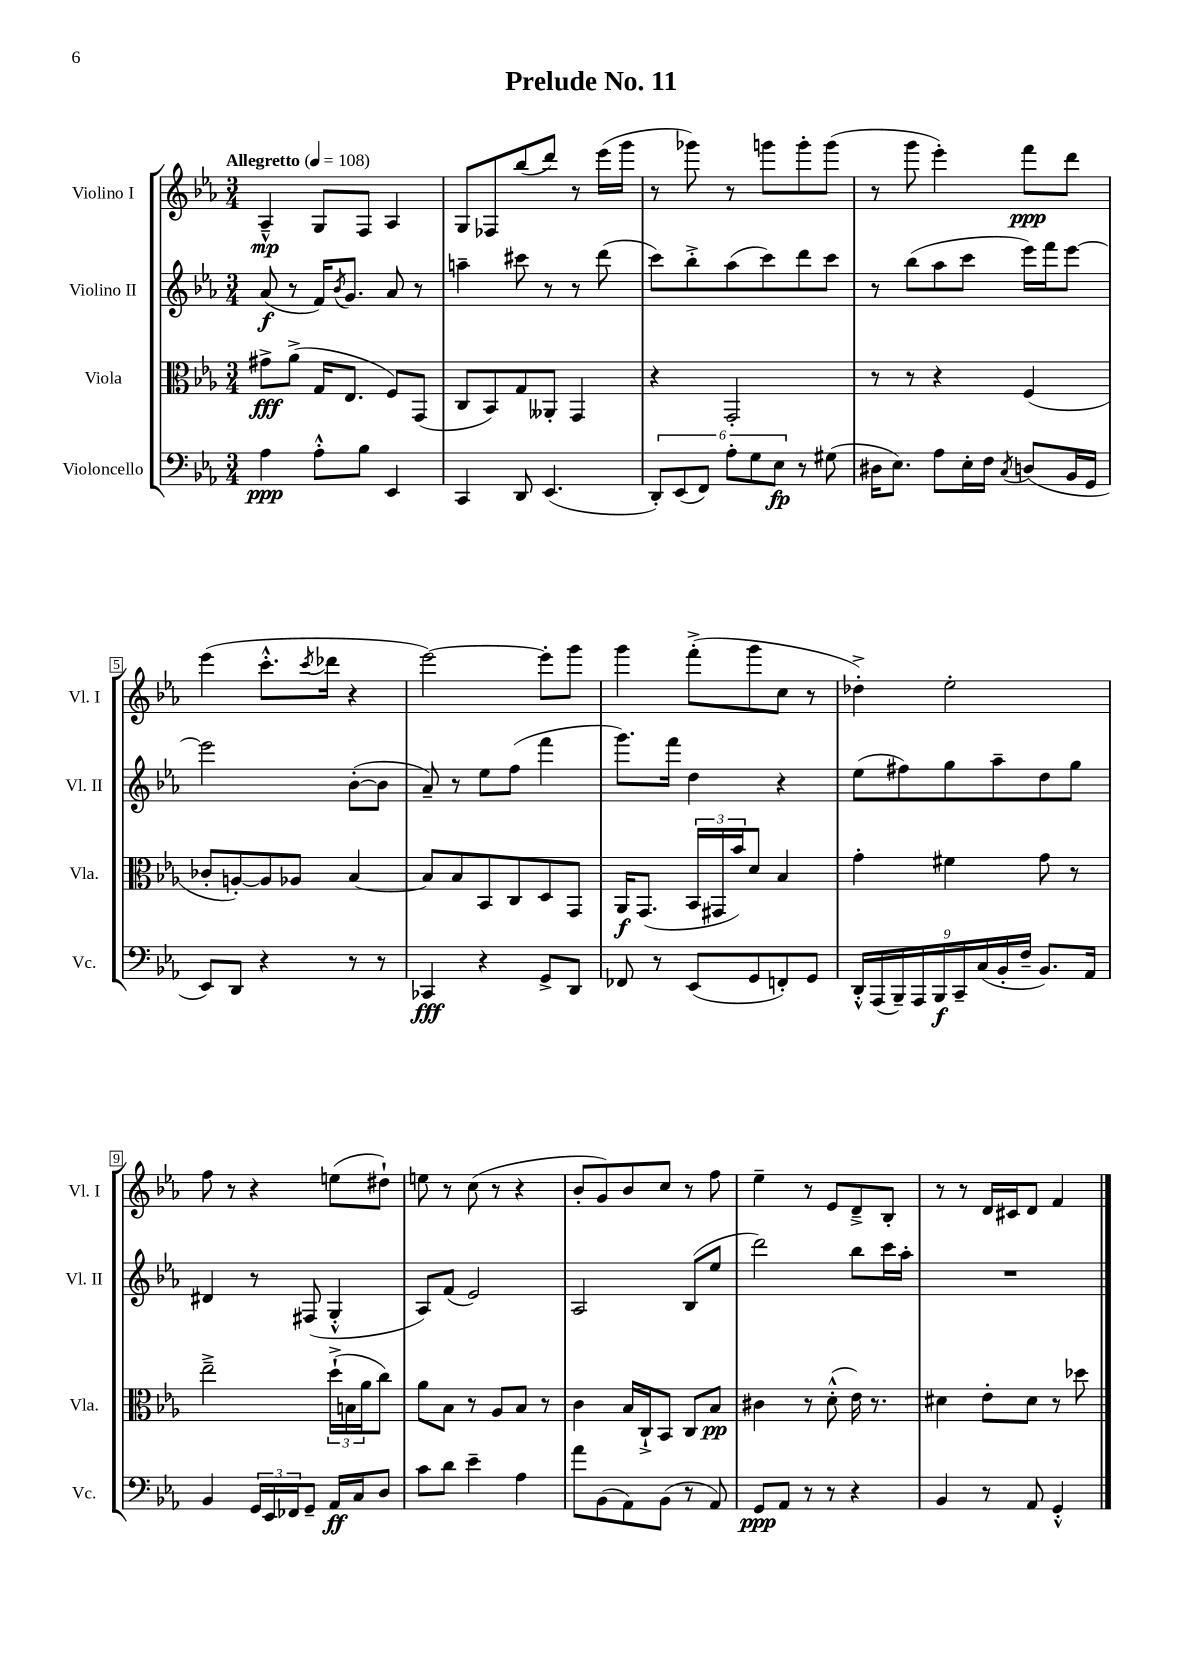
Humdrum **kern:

**kern	**dynam	**kern	**dynam	**kern	**dynam	**kern	**dynam
*part4	*part4	*part3	*part3	*part2	*part2	*part1	*part1
*staff4	*staff4	*staff3	*staff3	*staff2	*staff2	*staff1	*staff1
*I"Violoncello	*	*I"Viola	*	*I"Violino II	*	*I"Violino I	*
*I'Vc.	*	*I'Vla.	*	*I'Vl. II	*	*I'Vl. I	*
*clefF4	*	*clefC3	*	*clefG2	*	*clefG2	*
*k[b-e-a-]	*	*k[b-e-a-]	*	*k[b-e-a-]	*	*k[b-e-a-]	*
*M3/4	*	*M3/4	*	*M3/4	*	*M3/4	*
*MM108	*	*MM108	*	*MM108	*	*MM108	*
=1	=1	=1	=1	=1	=1	=1	=1
!	!	!	!	!	!	!LO:TX:a:B:t=Allegretto	!
4A-\	ppp	8g#X^\L	fff	(8a-/	f	4A-~^^/	mp
.	.	(8a-^\J	.	8r	.	.	.
8A-'^^\L	.	16G/KL	.	16f/KL)	.	8G/L	.
.	.	.	.	8qb-/	.	.	.
.	.	8.E-/J	.	8.g/J	.	.	.
8B-\J	.	.	.	.	.	8F/J	.
4EE-/	.	8F/L)	.	8a-/	.	4A-/	.
.	.	(8GG/J	.	8r	.	.	.
=2	=2	=2	=2	=2	=2	=2	=2
4CC/	.	8C/L	.	4aan~\	.	8G/L	.
.	.	8BB-/)	.	.	.	8F-X/	.
8DD/	.	8G/	.	8ccc#X\	.	(8bb-/	.
(4.EE-/	.	8AA--X'/J	.	8r	.	8ddd/J)	.
.	.	4GG/	.	8r	.	8r	.
.	.	.	.	(8ddd\	.	(16eee-\LL	.
.	.	.	.	.	.	16ggg\JJ	.
=3	=3	=3	=3	=3	=3	=3	=3
12DD'/L)	.	4r	.	8ccc\L)	.	8r	.
(12EE-/	.	.	.	.	.	.	.
.	.	.	.	8bb-'^\	.	8ggg-X\)	.
12FF/J)	.	.	.	.	.	.	.
12A-'\L	.	2GG'/	.	(8aa-\	.	8r	.
12G\	.	.	.	.	.	.	.
.	.	.	.	8ccc\)	.	8gggn\L	.
12E-\J	fp	.	.	.	.	.	.
8r	.	.	.	8ddd\	.	8ggg'\	.
(8G#X\	.	.	.	8ccc\J	.	(8ggg\J	.
=4	=4	=4	=4	=4	=4	=4	=4
16D#X\KL	.	8r	.	8r	.	8r	.
8.E-\J)	.	.	.	.	.	.	.
.	.	8r	.	(8bb-\L	.	8ggg\	.
8A-\L	.	4r	.	8aa-\	.	4eee-'\)	.
16E-'\L	.	.	.	8ccc\J	.	.	.
16F\JJ	.	.	.	.	.	.	.
8qC/	.	.	.	.	.	.	.
(8Dn/L	.	(4F/	.	16eee-\LL)	.	8fff\L	ppp
.	.	.	.	16fff\J	.	.	.
16BB-/L	.	.	.	[8eee-\J	.	8ddd\J	.
16GG/JJ	.	.	.	.	.	.	.
!!LO:LB:g=z
=5	=5	=5	=5	=5	=5	=5	=5
8EE-/L)	.	8c-X'/L	.	2eee-\]	.	(4eee-\	.
8DD/J	.	[8An'/)	.	.	.	.	.
4r	.	8A/]	.	.	.	8.ccc'^^\L	.
.	.	8A-X/J	.	.	.	.	.
.	.	.	.	.	.	8qccc/	.
.	.	.	.	.	.	16ddd-X\Jk	.
8r	.	[4B-/	.	([8b-'\L	.	4r	.
8r	.	.	.	8b-\J]	.	.	.
=6	=6	=6	=6	=6	=6	=6	=6
4CC-X/	fff	8B-/L]	.	8a-~/)	.	[2eee-\)	.
.	.	8B-/	.	8r	.	.	.
4r	.	8BB-/	.	8ee-\L	.	.	.
.	.	8C/	.	(8ff\J	.	.	.
8GG^/L	.	8D/	.	4fff\	.	8eee-'\L]	.
8DD/J	.	8GG/J	.	.	.	8ggg\J	.
=7	=7	=7	=7	=7	=7	=7	=7
8FF-X/	.	16AA-/KL	f	8.ggg\L)	.	4ggg\	.
.	.	(8.GG/J	.	.	.	.	.
8r	.	.	.	.	.	.	.
.	.	.	.	16fff\Jk	.	.	.
(8EE-/L	.	24BB-/LL	.	4dd\	.	(8fff'^\L	.
.	.	24GG#X/	.	.	.	.	.
.	.	24b-/J)	.	.	.	.	.
8GG/	.	8d/J	.	.	.	8ggg\	.
8FFn'/)	.	4B-/	.	4r	.	8cc\J	.
8GG/J	.	.	.	.	.	8r	.
=8	=8	=8	=8	=8	=8	=8	=8
18DD'^^/LL	.	4g'\	.	(8ee-\L	.	4dd-X'^\)	.
(18AAA-/	.	.	.	.	.	.	.
18BBB-~/)	.	.	.	.	.	.	.
.	.	.	.	8ff#X\)	.	.	.
18AAA-/	.	.	.	.	.	.	.
18BBB-/	f	.	.	.	.	.	.
.	.	4f#X\	.	8gg\	.	2ee-'\	.
18CC~/	.	.	.	.	.	.	.
(18C/	.	.	.	.	.	.	.
.	.	.	.	8aa-~\	.	.	.
18BB-'/	.	.	.	.	.	.	.
18F~/JJ	.	.	.	.	.	.	.
8.BB-/L)	.	8g\	.	8dd\	.	.	.
.	.	8r	.	8gg\J	.	.	.
16AA-/Jk	.	.	.	.	.	.	.
!!LO:LB:g=z
=9	=9	=9	=9	=9	=9	=9	=9
4BB-/	.	2ee-~^\	.	4d#X/	.	8ff\	.
.	.	.	.	.	.	8r	.
24GG/LL	.	.	.	8r	.	4r	.
24EE-/	.	.	.	.	.	.	.
24FF-X/J	.	.	.	.	.	.	.
8GG~/J	.	.	.	(8F#X/	.	.	.
16AA-/LL	ff	(24dd`^\LL	.	4G'^^/	.	(8een\L	.
.	.	24Bn\	.	.	.	.	.
16C/J	.	.	.	.	.	.	.
.	.	24a-\J	.	.	.	.	.
8D/J	.	8cc\J)	.	.	.	8dd#X`\J)	.
=10	=10	=10	=10	=10	=10	=10	=10
8c\L	.	8a-\L	.	8A-/L)	.	8een\	.
8d\J	.	8B-\J	.	(8f/J	.	8r	.
4e-~\	.	8r	.	2e-/)	.	(8cc\	.
.	.	8A-/L	.	.	.	8r	.
4A-\	.	8B-/J	.	.	.	4r	.
.	.	8r	.	.	.	.	.
=11	=11	=11	=11	=11	=11	=11	=11
8a-\L	.	4c\	.	2A-/	.	8b-'/L	.
(8BB-\	.	.	.	.	.	8g/)	.
8AA-\)	.	16B-/LL	.	.	.	8b-/	.
.	.	16C`^/J	.	.	.	.	.
(8BB-\J	.	8BB-/J	.	.	.	8cc/J	.
8r	.	8C/L	.	(8B-/L	.	8r	.
8AA-/)	.	8B-/J	pp	8ee-/J	.	8ff\	.
=12	=12	=12	=12	=12	=12	=12	=12
8GG/L	ppp	4c#X\	.	2ddd\)	.	4ee-~\	.
8AA-/J	.	.	.	.	.	.	.
8r	.	8r	.	.	.	8r	.
8r	.	(8d'^^\	.	.	.	8e-/L	.
4r	.	16e-\)	.	8bb-\L	.	8d~^/	.
.	.	8.r	.	.	.	.	.
.	.	.	.	16ccc\L	.	8B-'/J	.
.	.	.	.	16aa-'\JJ	.	.	.
=13	=13	=13	=13	=13	=13	=13	=13
4BB-/	.	4d#X\	.	2.r	.	8r	.
.	.	.	.	.	.	8r	.
8r	.	8e-'\L	.	.	.	16d/LL	.
.	.	.	.	.	.	16c#X/J	.
8AA-/	.	8d#\J	.	.	.	8d/J	.
4GG'^^/	.	8r	.	.	.	4f/	.
.	.	8dd-X\	.	.	.	.	.
==	==	==	==	==	==	==	==
*-	*-	*-	*-	*-	*-	*-	*-
